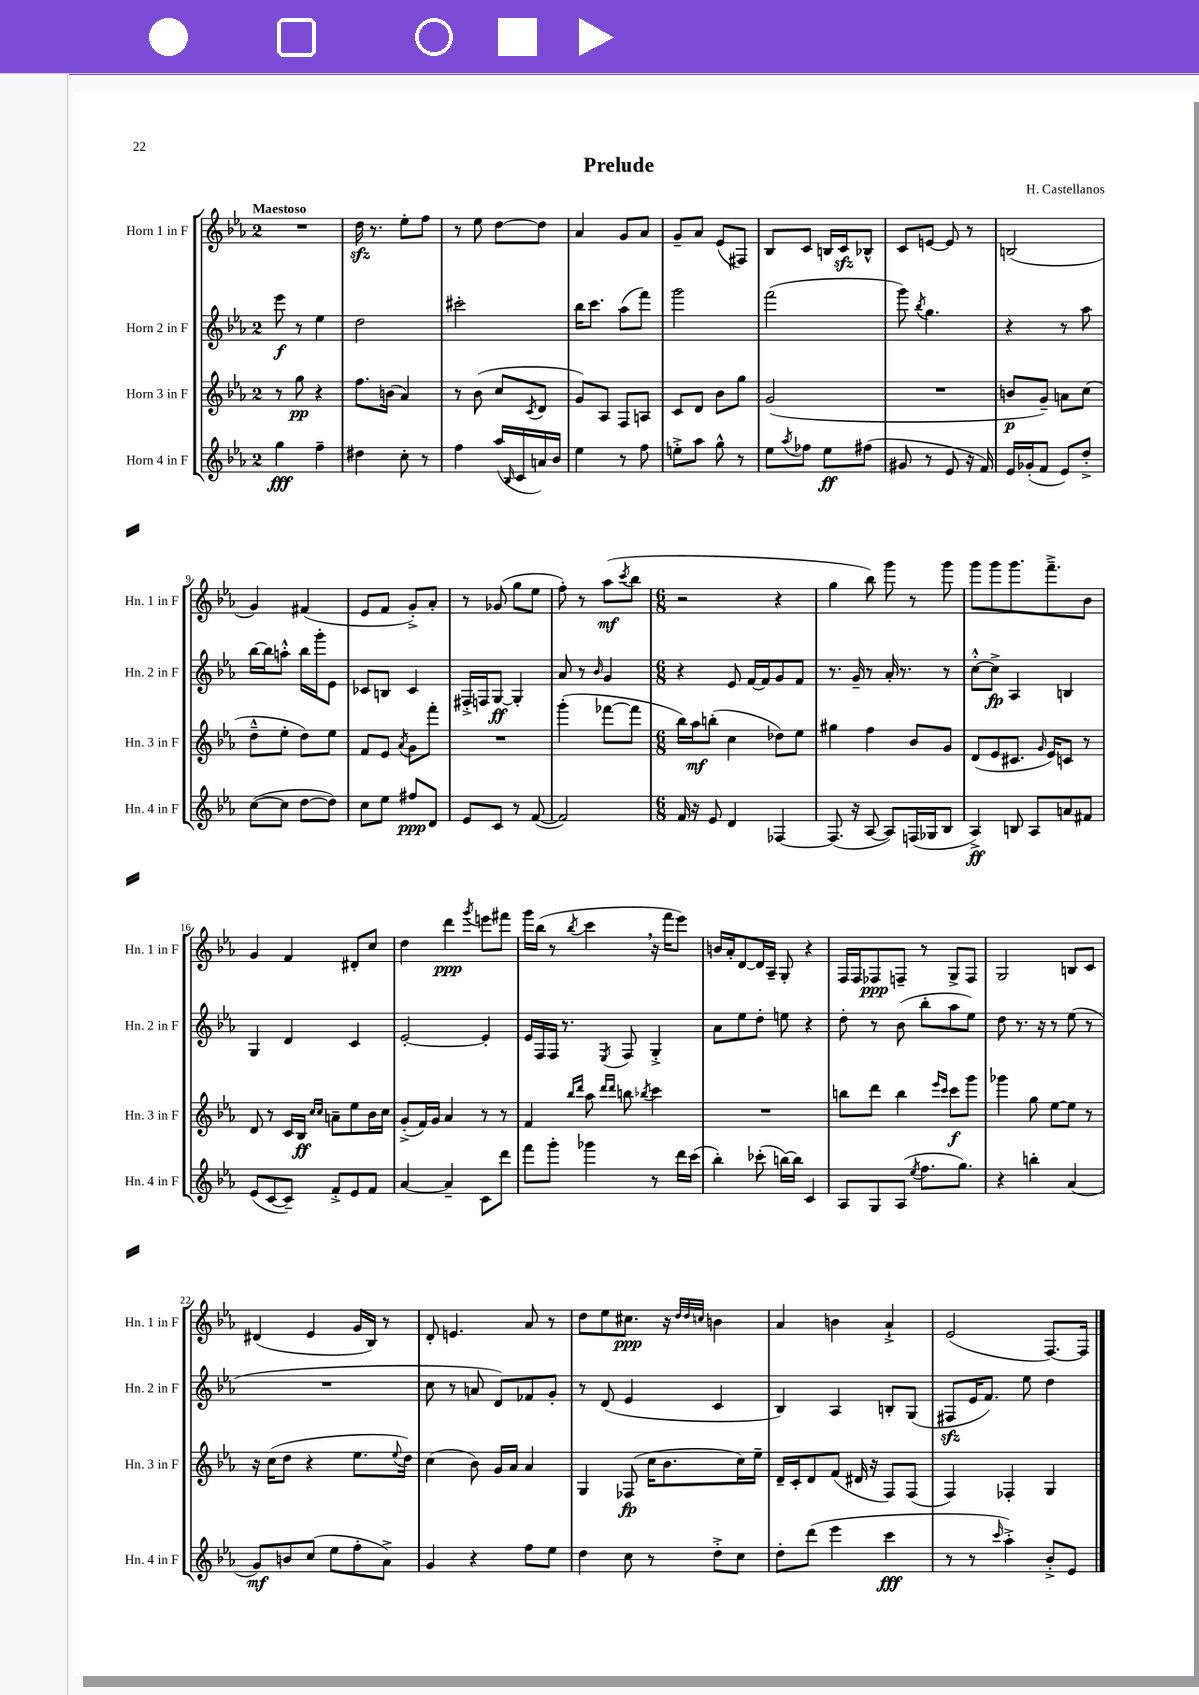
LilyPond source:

\header { title = "Prelude" composer = "H. Castellanos" }
<<
\new StaffGroup <<
\new Staff = "s0" \with { instrumentName = "Horn 1 in F" shortInstrumentName = "Hn. 1 in F" } {
    \clef treble \key ees \major \once \override Staff.TimeSignature.style = #'single-digit \time 2/4 \tempo "Maestoso"
    R2 |
    d''16\sfz r8. ees''8-. f''8 |
    r8 ees''8 d''8~ d''8 |
    aes'4 g'8 aes'8 |
    g'8-- aes'8 ees'8( fis8) |
    bes8 c'8 b16 c'16\sfz bes8-^ |
    c'8 e'8~ e'8 r8 |
    b2( |
    g'4) fis'4( |
    ees'8 f'8 g'8-.->) aes'8-. |
    r8 ges'8( g''8 ees''8 |
    f''8-.) r8 aes''8\mf( \acciaccatura { c'''8 } bes''8 |
    \numericTimeSignature \time 6/8 r2 r4 |
    g''4 bes''8) g'''8 r8 g'''8 |
    g'''8 g'''8 g'''8. f'''8.---> bes'8 |
    g'4 f'4 dis'8-. c''8 |
    d''4 d'''4\ppp \acciaccatura { g'''8 } e'''8 fis'''8 |
    g'''16 bes''16( r8 \acciaccatura { bes''8 } c'''4 \breathe r16 f'''16 ees'''8) |
    b'16 aes'16-. d'8~ d'16 aes16-- g8-. r4 |
    f16 f16 fes8\ppp f8-- r8 g8-> f8 |
    g2 b8 c'8 |
    dis'4( ees'4 g'16 bes16) r8 |
    d'8-. e'4. aes'8 r8 |
    d''8 ees''8 cis''8.\ppp r16 \grace { d''32 d''32 c''32 } b'4 |
    aes'4 b'4 aes'4-!-> |
    ees'2( f8.~) f16 \bar "|." |
}
\new Staff = "s1" \with { instrumentName = "Horn 2 in F" shortInstrumentName = "Hn. 2 in F" } {
    \clef treble \key ees \major \once \override Staff.TimeSignature.style = #'single-digit \time 2/4
    ees'''8\f r8 ees''4 |
    d''2 |
    cis'''2-. |
    bes''16 c'''8. aes''8( f'''8) |
    g'''2 |
    f'''2( |
    g'''8) \acciaccatura { bes''8 } g''4. |
    r4 r8 aes''8 |
    bes''16~ bes''16 a''8-.-^ bes''16 g'''16-. ees'8 |
    ces'8 b8 ces'4 |
    fis16-.-> f16 g8~\ff g4-. |
    aes'8 r8 \grace { bes'16 } g'4 |
    \numericTimeSignature \time 6/8 r4 ees'8 f'16~ f'16 g'8 f'8 |
    r8. g'16-- r8 aes'16-. r8. r8 |
    c''8~-.-^ c''8->\fp aes4 b4 |
    g4 d'4 c'4 |
    ees'2~-. ees'4-. |
    ees'16 f16 f16 r8. \acciaccatura { ees8 } f8 g4-.-> |
    aes'8 ees''8 d''8-. e''8 r4 |
    d''8-. r8 bes'8( bes''8-. aes''8 ees''8) |
    d''8 r8. r16 r8 ees''8( r8 |
    R2. |
    c''8 r8 a'8 d'8) fes'8 g'8-. |
    r8 d'8( ees'4 c'4 |
    bes4) aes4 b8-. g8( |
    fis8\sfz ees'16 f'8.) ees''8 d''4 \bar "|." |
}
\new Staff = "s2" \with { instrumentName = "Horn 3 in F" shortInstrumentName = "Hn. 3 in F" } {
    \clef treble \key ees \major \once \override Staff.TimeSignature.style = #'single-digit \time 2/4
    r8 g''8\pp r4 |
    f''8. b'16( aes'4) |
    r8 bes'8( c''8 \acciaccatura { c'8 } d'8 |
    g'8) aes8 f8 a8 |
    c'8 d'8 bes'8 g''8 |
    g'2( |
    R2 |
    b'8\p g'8--) a'8 c''8( |
    d''8---^ ees''8-. d''8) ees''8 |
    f'8 ees'8 \acciaccatura { aes'8 } g'8 f'''8-. |
    R2 |
    g'''4-.( fes'''8~ fes'''8 |
    \numericTimeSignature \time 6/8 bes''16) aes''16\mf b''8-.( c''4 des''8) ees''8 |
    gis''4 f''4 bes'8 g'8 |
    d'8( ees'8 cis'8. \grace { g'16 } ees'16) c'8 r8 |
    d'8 r8 c'16 bes16\ff \grace { c''16 c''16 } a'8-- ees''8 bes'16 c''16 |
    g'8-.->( f'16) g'16 aes'4 r8 r8 |
    f'4 \grace { bes''16 d'''16 } aes''8 \grace { d'''16 d'''16 } b''8 \acciaccatura { bes''8 } c'''4 |
    R2. |
    b''8 d'''8 b''4 \grace { ees'''16 c'''16 } c'''8\f g'''8 |
    ges'''4 g''8 ees''8~ ees''8 r8 |
    r16 c''16( d''8 r4 ees''8. \appoggiatura { ees''8 } d''16) |
    c''4( bes'8) g'16 aes'16 aes'4 |
    g4 fes8\fp( c''16 bes'8. c''16) ees''16-- |
    d'16-- c'16-. d'8 f'8( dis'16 r16 f8) f8( |
    f4) fes4-. g4 \bar "|." |
}
\new Staff = "s3" \with { instrumentName = "Horn 4 in F" shortInstrumentName = "Hn. 4 in F" } {
    \clef treble \key ees \major \once \override Staff.TimeSignature.style = #'single-digit \time 2/4
    g''4\fff f''4-- |
    dis''4 c''8-. r8 |
    f''4 aes''16( \grace { bes16 } c'16 a'16) bes'16 |
    ees''4 r8 f''8 |
    e''8-.-> aes''8 g''8-^ r8 |
    ees''8 \acciaccatura { aes''8 } fes''8 ees''8\ff fis''8( |
    gis'8 r8 ees'8 r16 f'16) |
    ees'16 ges'16-.( f'8 ees'8) d''8-.-> |
    c''8~( c''8 d''8~ d''8) |
    c''8 ees''8 fis''8\ppp d'8 |
    ees'8 c'8 r8 f'8~( |
    f'2) |
    \numericTimeSignature \time 6/8 f'16 r16 ees'8 d'4 fes4~ |
    fes8.( r16 aes8~ aes8) f16( ges16 bes8 |
    aes4->\ff) b8 aes8 a'8 fis'8 |
    ees'8( c'8~ c'8--) f'8-.-> ees'8 f'8 |
    aes'4~ aes'4-- c'8 d'''8 |
    f'''8 g'''8-. ges'''4 r8 d'''16 c'''16( |
    bes''4-.) ces'''8-.( b''16~) b''16 c'4 |
    aes8 g8 aes8( \acciaccatura { ees''8 } f''8. g''8.) |
    r4 b''4-. aes'4( |
    g'8\mf) b'8 c''8( ees''8 f''8-. aes'8->) |
    g'4 r4 f''8 ees''8 |
    d''4 c''8 r8 d''8-.-> c''8 |
    d''8-. d'''8( ees'''4 c'''4\fff |
    r8 r8 \grace { c'''16 } aes''4-.->) bes'8-.-> ees'8 \bar "|." |
}
>>
>>
